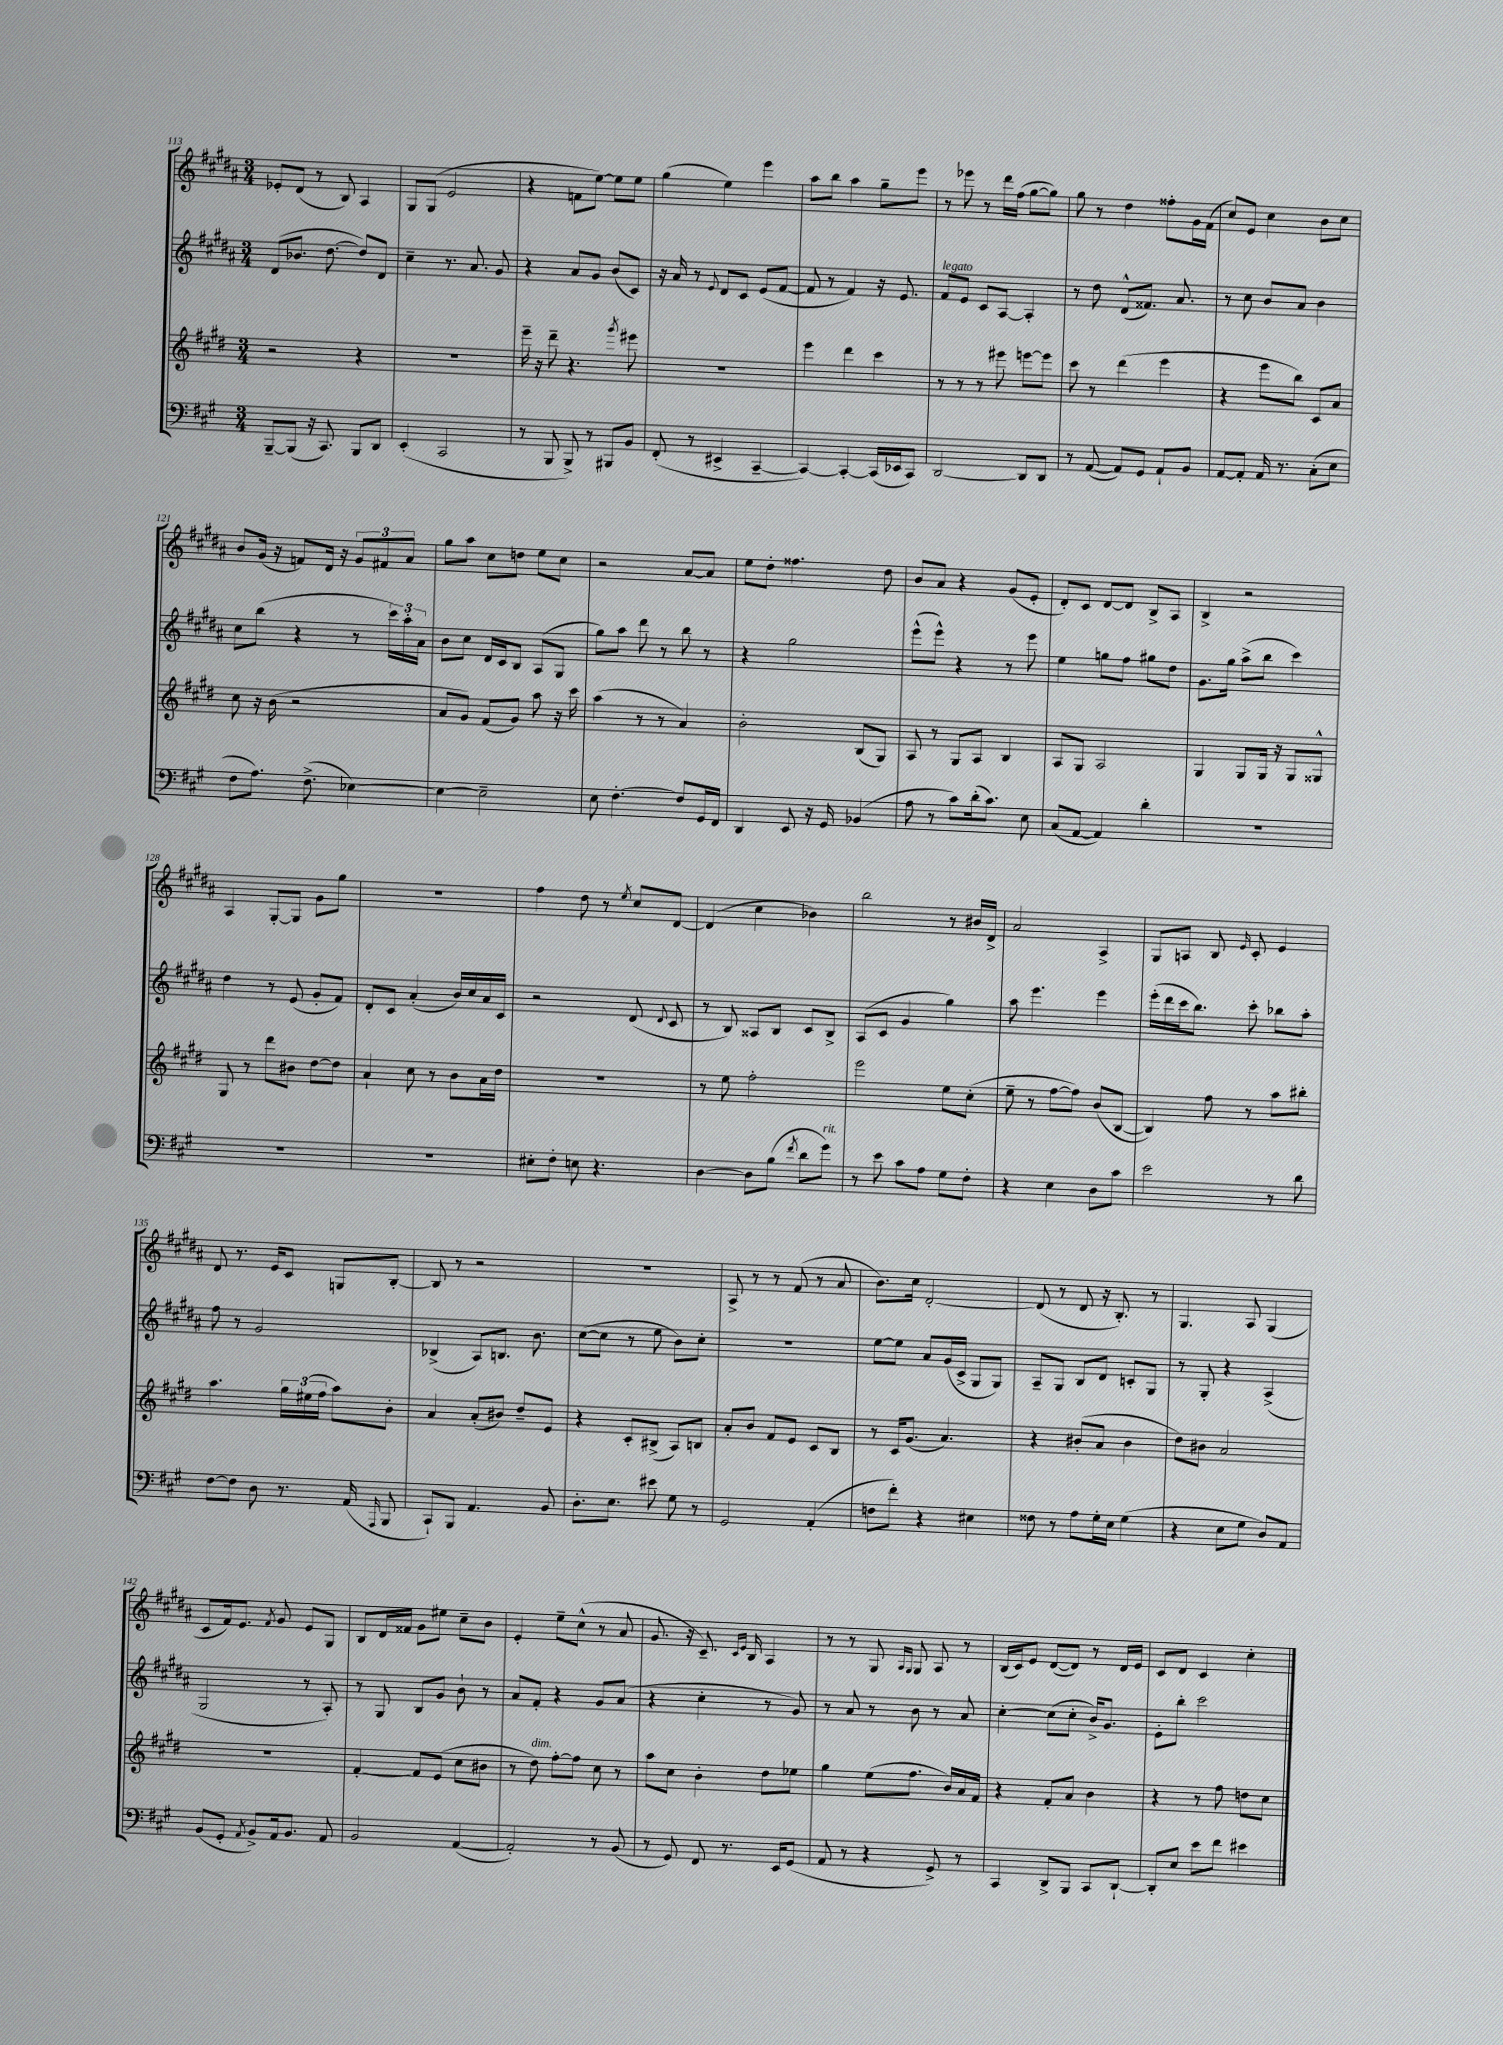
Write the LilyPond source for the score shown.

<<
\new StaffGroup <<
\new Staff = "s0" {
    \clef treble \key b \major \numericTimeSignature \time 3/4
    \autoBeamOff ees'8[-. dis'8]( r8 b8) ais4 |
    gis8[ gis8]( e'2 |
    r4 f'8[ e''8]~) e''8[ e''8] |
    gis''4( e''4) e'''4 |
    ais''8[ b''8] ais''4 gis''8[-- e'''8] |
    r8 ees'''8 r8 dis'''16[ fis''16]( gis''8[~ gis''8]) |
    gis''8 r8 dis''4 fisis''8[-. gis'16 fis'16]( |
    cis''8[) e'8] cis''4 b'8[ cis''8] |
    b'8[ gis'16]( r16 f'8[) dis'16] r16 \tuplet 3/2 { gis'8[ fis'8 ais'8] } |
    gis''8[ ais''8] cis''8[ d''8] e''8[ cis''8] |
    r2 ais'8[~ ais'8] |
    e''8[ dis''8]-. fisis''4. dis''8 |
    b'8[ ais'8] r4 gis'8[( e'8]-. |
    dis'8[-.) cis'8] dis'8[~ dis'8] b8[-> ais8] |
    b4-> r2 |
    ais4 gis8[~-. gis8] gis'8[ gis''8] |
    R2. |
    fis''4 dis''8 r8 \acciaccatura { e''8 } cis''8[ dis'8]~ |
    dis'4( cis''4 bes'4) |
    b''2 r8 bis'16[ dis'16]-> |
    ais'2 ais4-> |
    gis8[ a8] b8 \grace { e'16 } cis'8-. e'4 |
    dis'8 r8. e'16[ cis'8] g8[ b8]~-. |
    b8 r8 r2 |
    R2. |
    ais8-> r8 r8 fis'8( r8 ais'8 |
    b'8.[) cis''16] dis'2~-. |
    dis'8( r8 dis'8 r16 b8.-.) r8 |
    gis4. ais8 gis4( |
    cis'8[ fis'16) e'8.] \acciaccatura { fis'8 } gis'8 e'8[ gis8] |
    b8[ dis'16 fisis'16] gis'8[ eis''8] cis''8[-- b'8] |
    e'4-. e''8[-- cis''8]-^( r8 ais'8 |
    gis'8. r16 cis'8.--) \grace { cis'16[ e'16] } b16 ais4 |
    r8 r8 gis8 \grace { ais16[ gis16] } gis8 ais8 r8 |
    b16[( cis'16) e'8] dis'8[~( dis'8]) r8 dis'16[ e'16] |
    cis'8[ dis'8] cis'4 cis''4-. \bar "|." |
}
\new Staff = "s1" {
    \clef treble \key b \major \numericTimeSignature \time 3/4
    \autoBeamOff dis'8[( bes'8.] dis''8.~ dis''8[) dis'8] |
    cis''4-- r8. ais'8. gis'8 |
    r4 ais'8[ gis'8] b'8[( cis'8]) |
    r16 ais'16 r8 \appoggiatura { e'8 } dis'8[ cis'8] e'8[( fis'8]~ |
    fis'8 r8 fis'4) r16 e'8. |
    fis'8[^\markup { \italic "legato" } e'8] cis'8[ ais8]~ ais4-. |
    r8 dis''8 dis'8[-^( fisis'8.]) ais'8. |
    r8 cis''8 b'8[ ais'8] b'4 |
    cis''8[ b''8]( r4 r8 \tuplet 3/2 { cis'''16[) ais''16-. ais'16] } |
    b'8[ cis''8] dis'16[ cis'16 b8] ais8[( gis8] |
    gis''8[) ais''8] dis'''8 r8 b''8 r8 |
    r4 gis''2 |
    e'''8[-^( e'''8]-^) r4 r8 e'''8 |
    e''4 g''8[ fis''8] gis''8[ dis''8] |
    gis'8.[ gis''16] ais''8[->( b''8] cis'''4) |
    dis''4 r8 e'8( gis'8[-. fis'8]) |
    dis'8[-. cis'8] ais'4-.( b'16[) cis''16 ais'16 cis'16] |
    r2 dis'8( \appoggiatura { dis'8 } cis'8 |
    r8 b8) aisis8[ b8] cis'8[ b8]-> |
    ais8[( cis'8] gis'4 gis''4) |
    ais''8 e'''4. e'''4 |
    e'''16[-.( dis'''16 cis'''16 b''8.]) cis'''8-. bes''8[ ais''8]-. |
    fis''8 r8 gis'2 |
    bes4->( ais8[) b8.] b'8. |
    cis''8[~( cis''8] r8 e''8 b'8[) cis''8]-. |
    R2. |
    e''8[~ e''8] ais'8[ gis'16( cis'16]-> gis8[ gis8]) |
    ais8[-- gis8] b8[ dis'8] c'8[-. gis8] |
    r8 gis8-. r4 ais4->( |
    gis2 r8 ais8-.) |
    r8 gis8 b8[ gis'8] b'8-! r8 |
    ais'8[ fis'8]-. r4 gis'8[ ais'8]( |
    r4 cis''4-. r8 gis'8) |
    r8 ais'8 r8 b'8 r8 ais'8 |
    cis''4~-. cis''8[( cis''8]-. b'16[->) gis'8.] |
    e'8[-. b''8]-. cis'''2 \bar "|." |
}
\new Staff = "s2" {
    \clef treble \key e \major \numericTimeSignature \time 3/4
    \autoBeamOff r2 r4 |
    R2. |
    e'''16-- r16 dis'''8-- r4. \acciaccatura { gis'''8 } eis'''8 |
    R2. |
    e'''4 dis'''4 cis'''4 |
    r8 r8 r8 eis'''8 e'''8[~ e'''8] |
    cis'''8 r8 dis'''4( e'''4 |
    r4 e'''8[ b''8]) cis'8[ a'8] |
    cis''8 r16 b'16( r2 |
    a'8[ gis'8]) fis'8[( gis'8]) a''8 r16 cis'''16 |
    a''4( r8 r8 a'4) |
    b'2-. b8[( gis8]) |
    a8 r8 gis8[ a8] b4 |
    a8[ gis8] a2 |
    gis4 gis8[ gis16] r16 gis8[ gisis8]-^ |
    gis8 r8 dis'''8[ bis'8] dis''8[~ dis''8] |
    a'4-! cis''8 r8 b'8[ a'16 dis''16] |
    R2. |
    r8 e''8 fis''2-. |
    e'''2 e''8[ cis''8]-.( |
    e''8-- r8 fis''8[~ fis''8]) b'8[( b8]~ |
    b4) fis''8 r8 a''8[ bis''8]-. |
    a''4. \tuplet 3/2 { gis''16[ eis''16( fis''16] } a''8[) b'8]-. |
    a'4 a'8[-.( bis'8]) dis''8[-- e'8] |
    r4 cis'8[-. bis8]->( a8[) b8] |
    a'8[-. b'8] fis'8[ e'8] cis'8[ b8] |
    r8 cis'16[ gis'8.]( a'4.) |
    r4 bis'8[-.( a'8] bis'4 |
    dis''8[) bis'8] a'2 |
    R2. |
    fis'4~-. fis'8[ e'8]( cis''8[ bis'8] |
    r8 dis''8^\markup { \italic "dim." }) fis''8[~-. fis''8] cis''8 r8 |
    a''8[ cis''8] b'4-. dis''8[ ees''8] |
    gis''4 e''8[( fis''8.] b'16[) a'16 fis'16] |
    r4 fis'8[-. a'8] b'4 |
    r4 r8 fis''8 d''8[ cis''8] \bar "|." |
}
\new Staff = "s3" {
    \clef bass \key a \major \numericTimeSignature \time 3/4
    \autoBeamOff b,,8[~-- b,,8]( r16 cis,8.) b,,8[ d,8] |
    e,4-.( cis,2 |
    r8 b,,8 b,,8->) r8 bis,,8[ b,8] |
    fis,8-.( r8 eis,4-> cis,4~-- |
    cis,4~) cis,4~-. cis,16[( ees,16 cis,8]) |
    d,2~ d,8[ d,8] |
    r8 a,8~( a,8[) gis,8] a,8[-! b,8] |
    a,8[~ a,8]-. a,16 r8. cis8[-.( e8] |
    fis8[ a8.]) fis8.->( ees4~) |
    ees4~ ees2-- |
    e8 fis4.~-. fis8[ gis,16 fis,16] |
    d,4 e,8 r16 gis,16 bes,4( |
    a8 r8 cis'8[) d'16-.( cis'8.]) e8 |
    cis8[( a,8]~ a,4) d'4-. |
    R2. |
    R2. |
    R2. |
    eis8[-. fis8]-. e8 r4. |
    d4~ d8[ b8]( \acciaccatura { fis'8 } d'8[ gis'8]^\markup { \italic "rit." }) |
    r8 e'8 cis'8[ a8] gis8[ fis8]-. |
    r4 e4 d8[ cis'8] |
    e'2 r8 d'8 |
    fis8[~ fis8] d8 r8. a,16( \grace { a,,16 } b,,8 |
    cis,8[-!) b,,8] a,4. b,8 |
    d8.[-. e8.] eis'8 gis8 r8 |
    gis,2 a,4-.( |
    f8[ fis'8]-.) r4 eis4 |
    fisis8 r8 a8[ gis16-. e16] gis4( |
    r4 e8[ gis8] d8[) a,8] |
    b,8[( gis,8]-. \acciaccatura { a,8 } b,8[->) a,16 b,8.] a,8 |
    b,2 a,4~( |
    a,2-.) r8 b,8( |
    r8 gis,8) fis,8 r8. e,16[ gis,8]( |
    a,8 r8 r4 gis,8->) r8 |
    cis,4 d,8[-> b,,8] cis,8[ d,8]~-! |
    d,8[-. e8] e'8[ fis'8] eis'4 \bar "|." |
}
>>
>>
\layout { \context { \Score currentBarNumber = #113 } }
